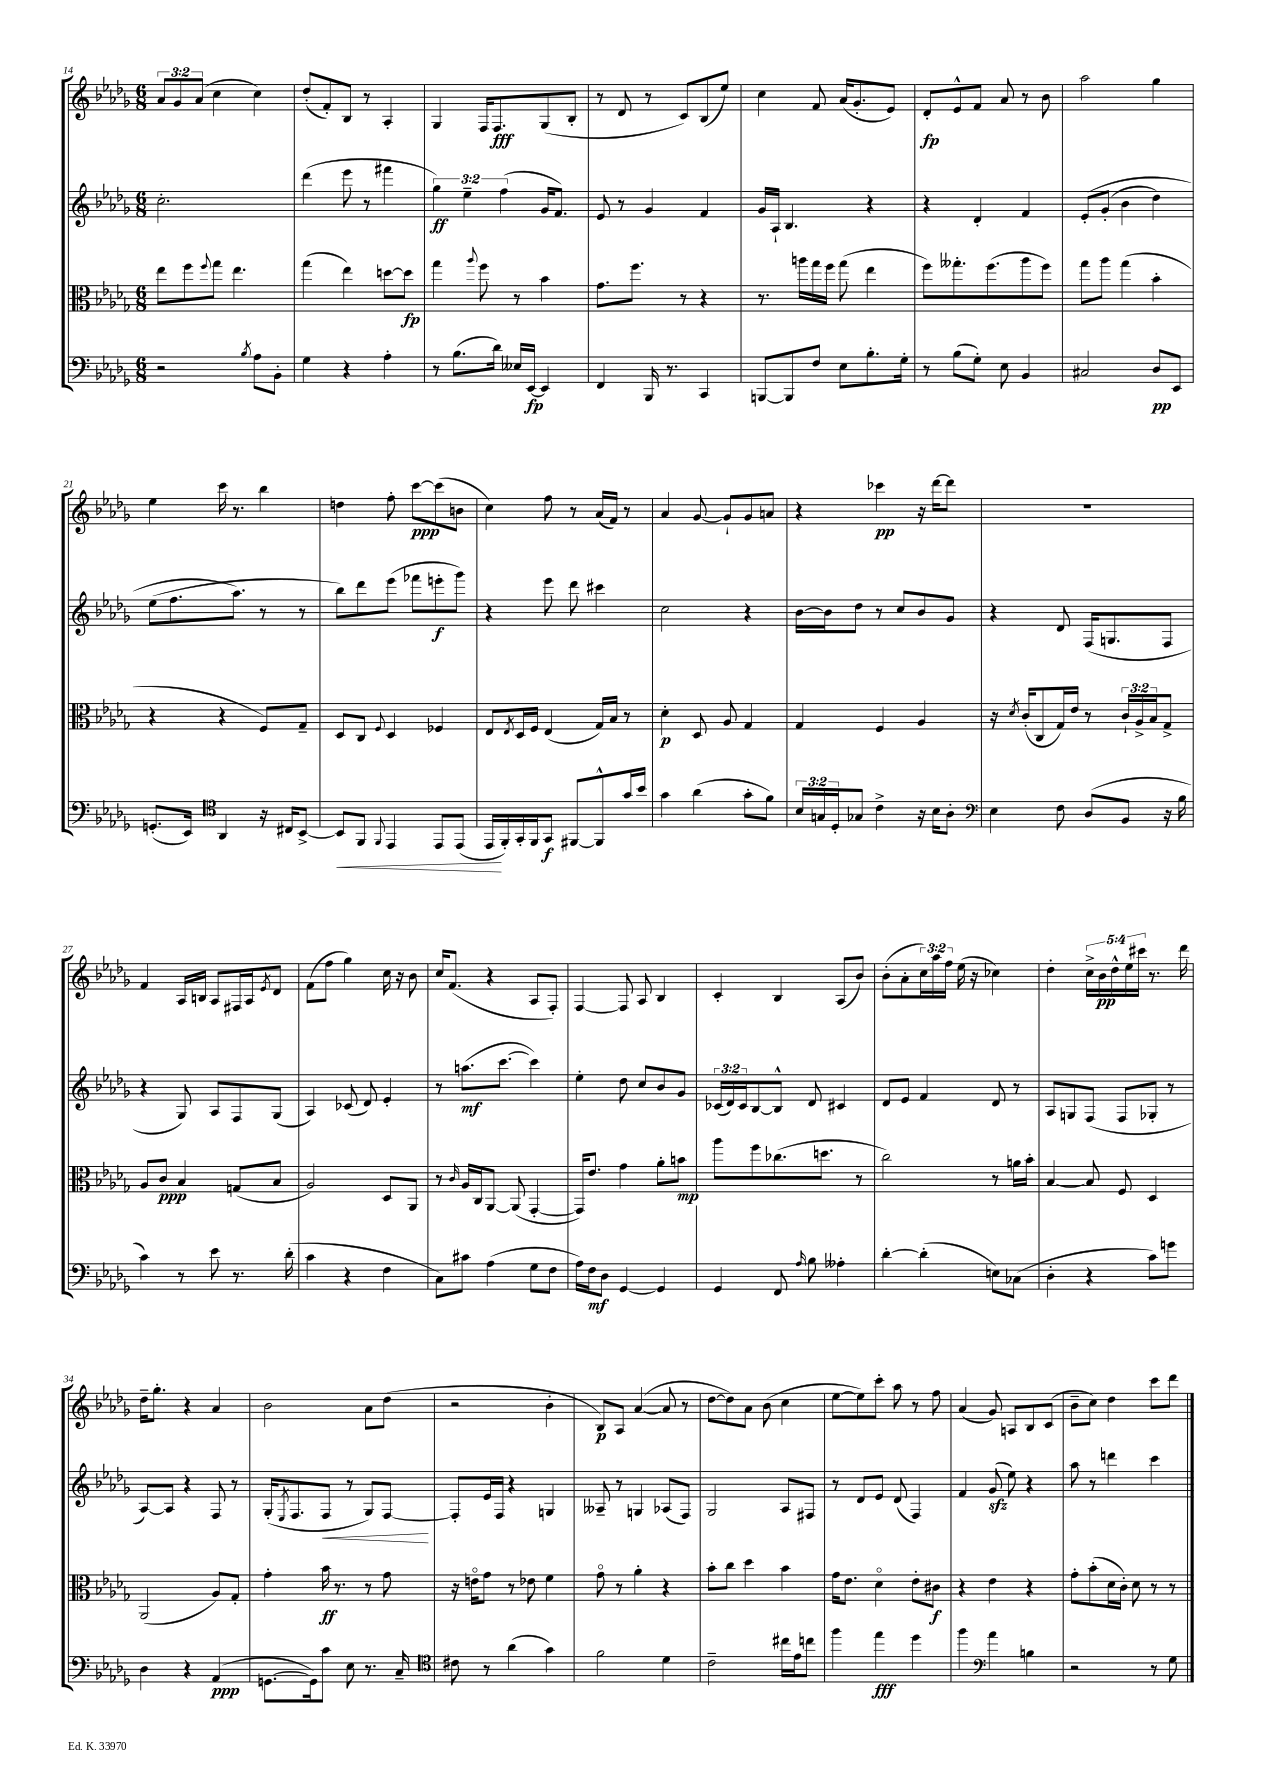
<<
\new StaffGroup <<
\new Staff = "s0" {
    \clef treble \key des \major \numericTimeSignature \time 6/8 \override Staff.TupletNumber.text = #tuplet-number::calc-fraction-text
    \tuplet 3/2 { aes'8 ges'8 aes'8( } c''4 c''4) |
    des''8-.( f'8-.) bes8 r8 aes4-. |
    ges4 f16 f8.\fff ges8( bes8-. |
    r8 des'8 r8 c'8) bes8( ees''8) |
    c''4 f'8 aes'16( ges'8.-. ees'8) |
    des'8-.\fp ees'8-^ f'8 aes'8 r8 bes'8 |
    aes''2 ges''4 |
    ees''4 c'''16 r8. bes''4 |
    d''4 f''8-. c'''8~\ppp c'''8( b'8 |
    c''4) f''8 r8 aes'16( f'16) r8 |
    aes'4 ges'8~ ges'8-! ges'8 a'8 |
    r4 ces'''4\pp r16 des'''16~ des'''8 |
    R2. |
    f'4 aes16 b16 aes8 fis16 aes16 \acciaccatura { ees'8 } des'8 |
    f'8( f''8 ges''4) c''16 r16 bes'8 |
    c''16 f'8.( r4 aes8 f8-.) |
    f4~ f8 aes8 bes4 |
    c'4-. bes4 aes8( bes'8) |
    bes'8-.( aes'8-. \tuplet 3/2 { c''16) aes''16 f''16 } ees''16( r16 ces''4) |
    des''4-. \tuplet 5/4 { c''16-> bes'16\pp des''16-^ ees''16 cis'''16 } r8. des'''16 |
    des''16-- ges''8.-. r4 aes'4 |
    bes'2 aes'8 des''8( |
    r2 bes'4-. |
    bes8\p) aes8 aes'4~( aes'8 r8 |
    des''8~ des''8) aes'8 bes'8( c''4 |
    ees''8~ ees''8) c'''8-. aes''8 r8 f''8 |
    aes'4( ges'8) a8 bes8 c'8( |
    bes'8-- c''8) des''4 c'''8 des'''8 \bar "|." |
}
\new Staff = "s1" {
    \clef treble \key des \major \numericTimeSignature \time 6/8 \override Staff.TupletNumber.text = #tuplet-number::calc-fraction-text
    c''2.-. |
    des'''4( ees'''8 r8 fis'''4 |
    \tuplet 3/2 { ges''4\ff) ees''4-- f''4( } ges'16 f'8.) |
    ees'8 r8 ges'4 f'4 |
    ges'16 aes16-! bes4. r4 |
    r4 des'4-. f'4 |
    ees'8-.\( ges'8-.( bes'4 des''4) |
    ees''8( f''8. aes''8.\) r8 r8 |
    bes''8) des'''8 ees'''8( fes'''8 e'''8-.\f ges'''8) |
    r4 ees'''8 des'''8 cis'''4 |
    c''2 r4 |
    bes'16~ bes'16 des''8 r8 c''8 bes'8 ges'8 |
    r4 des'8 f16( g8. f8 |
    r4 ges8) aes8 f8 ges8( |
    aes4) ces'8( des'8) ees'4-. |
    r8 a''8.\mf( c'''8.~ c'''4) |
    ees''4-. des''8 c''8 bes'8 ges'8 |
    \tuplet 3/2 { ces'16( des'16) ces'16 } bes8~ bes8-^ des'8 cis'4 |
    des'8 ees'8 f'4 des'8 r8 |
    aes8 g8 f8( f8 ges8-. r8 |
    aes8~) aes8 r4 f8 r8 |
    ges16-.( \acciaccatura { ees8 } f8. f8\< r8 ges8) f8~\! |
    f8-. ees'16 f16 r4 g4 |
    aeses8-- r8 g4 aes8( f8) |
    ges2 aes8 fis8 |
    r8 des'8 ees'8 des'8( f4) |
    f'4 ges'8\sfz( ees''8) r4 |
    aes''8 r8 d'''4 c'''4 \bar "|." |
}
\new Staff = "s2" {
    \clef alto \key des \major \numericTimeSignature \time 6/8 \override Staff.TupletNumber.text = #tuplet-number::calc-fraction-text
    ees''8 f''8 \appoggiatura { f''8 } ges''8 ees''4. |
    ges''4( ees''4) d''8~ d''8\fp |
    ges''4 \appoggiatura { aes''8 } f''8 r8 bes'4 |
    ges'8. f''8. r8 r4 |
    r8. a''16 ges''16 f''16 ges''8( ees''4 |
    f''8) geses''8.-. f''8.( aes''8 f''8) |
    ges''8 aes''8 ges''4( bes'4-. |
    r4 r4 f8) ges8-- |
    des8 c8 \appoggiatura { f8 } des4 fes4 |
    ees8 \acciaccatura { ees8 } des16 f16 ees4( ges16) bes16 r8 |
    des'4-.\p des8 aes8 ges4 |
    ges4 f4 aes4 |
    r16 \acciaccatura { des'8 } c'16-.( c8 ges16) ees'16 r8 \tuplet 3/2 { c'16-! aes16-> bes16 } ges8-> |
    aes8 c'8\ppp bes4 g8( bes8 |
    aes2) des8 aes,8 |
    r8 \grace { c'16 } aes16 c16 aes,8~ aes,8( ges,4~-. |
    ges,16) ees'8. ges'4 aes'8-. b'8\mp |
    aes''8 f''8 ces''8.( d''8. r8 |
    c''2) r8 a'16 bes'16-. |
    bes4~ bes8 f8 des4 |
    aes,2( aes8) ges8-. |
    ges'4-. bes'16\ff r8. r8 ges'8 |
    r16 e'16\flageolet ges'8 r8 ees'8 f'4 |
    ges'8\flageolet r8 aes'4-. r4 |
    bes'8-. c''8 des''4 bes'4 |
    ges'16 ees'8. des'4\flageolet ees'8-. cis'8\f |
    r4 ees'4 r4 |
    ges'8-. bes'8-.( des'16 c'16-.) des'8 r8 r8 \bar "|." |
}
\new Staff = "s3" {
    \clef bass \key des \major \numericTimeSignature \time 6/8 \override Staff.TupletNumber.text = #tuplet-number::calc-fraction-text
    r2 \acciaccatura { bes8 } aes8 bes,8-. |
    ges4 r4 aes4-. |
    r8 bes8.( des'16) eeses16 ees,16~\fp ees,4 |
    f,4 bes,,16 r8. c,4 |
    b,,8~ b,,8 f8 ees8 bes8.-. ges16-. |
    r8 bes8( ges8-.) ees8 bes,4 |
    cis2 des8\pp ees,8 |
    g,8.-.( ees,16) \clef tenor aes,4 r16 cis16 bes,8~-> |
    bes,8\< f,8 \appoggiatura { f,8 } ees,4 ees,8 ees,8( |
    ees,16\! f,16-.) ges,16-. f,16 ges,8\f fis,8~ fis,8-^ ges'16 bes'16 |
    ges'4 aes'4( ges'8-. f'8) |
    \tuplet 3/2 { bes16 g16 des16-. } ges8 c'4-> r16 bes16 aes8-. |
    \clef bass ees4 f8 des8( bes,8 r16 bes16 |
    c'4) r8 ees'8 r8. des'16-.( |
    c'4 r4 f4 |
    c8) cis'8 aes4( ges8 f8 |
    aes16) f16\mf des8 ges,4~ ges,4 |
    ges,4 f,8 \grace { aes16 } bes8 aeses4-. |
    des'4~-. des'4-.( e8) ces8( |
    des4-. r4 c'8) g'8 |
    des4 r4 aes,4\ppp( |
    g,8.~ g,16) c'8 ees8 r8. c16-- |
    \clef tenor cis'8 r8 aes'4( ges'4) |
    f'2 des'4 |
    c'2-- cis''16 ees'16 c''8 |
    f''4 ees''4\fff des''4 |
    f''4 \clef bass aes'4 b4 |
    r2 r8 ges8 \bar "|." |
}
>>
>>
\layout { \context { \Score currentBarNumber = #14 } }
